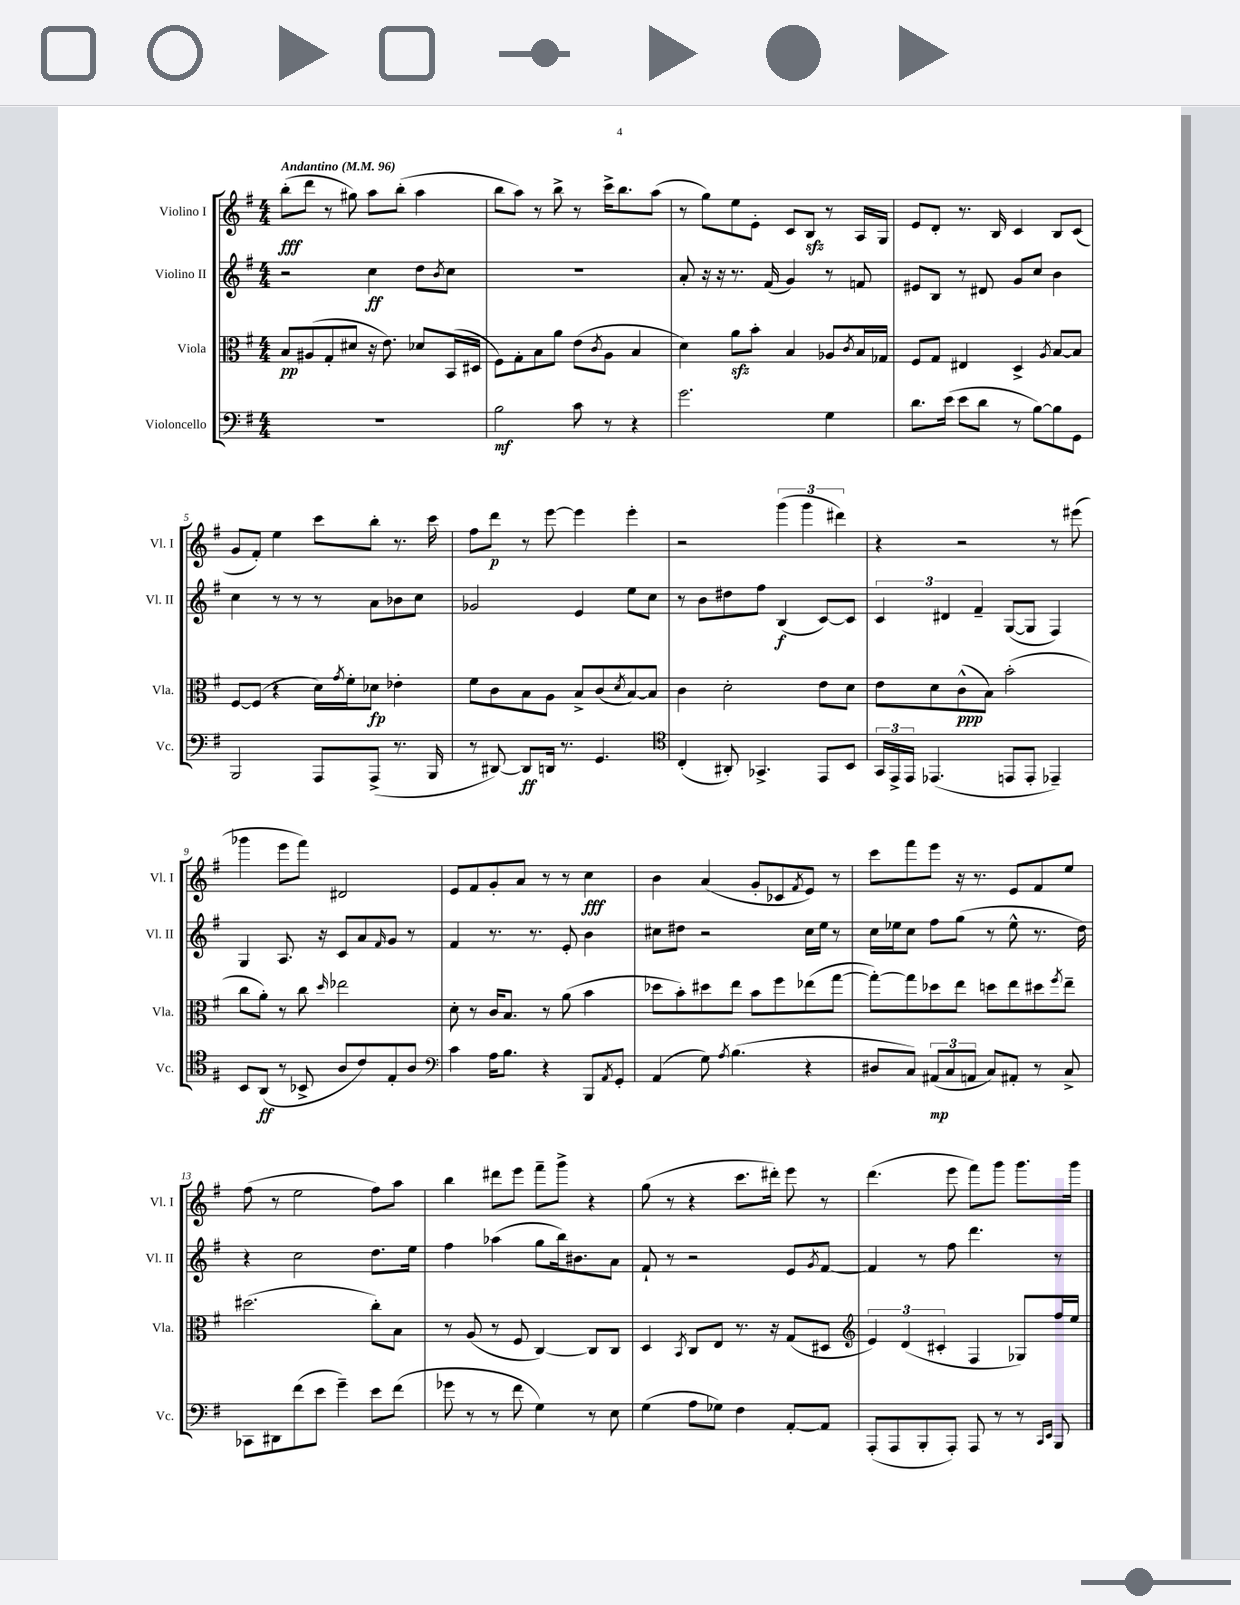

**kern	**dynam	**kern	**dynam	**kern	**dynam	**kern	**dynam
*part4	*part4	*part3	*part3	*part2	*part2	*part1	*part1
*staff4	*staff4	*staff3	*staff3	*staff2	*staff2	*staff1	*staff1
*I"Violoncello	*	*I"Viola	*	*I"Violino II	*	*I"Violino I	*
*I'Vc.	*	*I'Vla.	*	*I'Vl. II	*	*I'Vl. I	*
*clefF4	*	*clefC3	*	*clefG2	*	*clefG2	*
*k[f#]	*	*k[f#]	*	*k[f#]	*	*k[f#]	*
*M4/4	*	*M4/4	*	*M4/4	*	*M4/4	*
*MM96	*	*MM96	*	*MM96	*	*MM96	*
=1	=1	=1	=1	=1	=1	=1	=1
!	!	!	!	!	!	!LO:TX:a:B:t=Andantino	!
1r	.	8B/L	pp	2r	.	(8bb'\L	fff
.	.	(8A#X/	.	.	.	8ddd\J	.
.	.	8G'/	.	.	.	8r	.
.	.	8d#X/J	.	.	.	8gg#X\)	.
.	.	16r	.	4cc\	ff	8aa\L	.
.	.	8.e\)	.	.	.	.	.
.	.	.	.	.	.	(8bb'\J	.
.	.	8d-X/L	.	8dd\L	.	4aa\	.
.	.	.	.	8qb/	.	.	.
.	.	(16BB/L	.	8cc\J	.	.	.
.	.	16D#X/JJ	.	.	.	.	.
=2	=2	=2	=2	=2	=2	=2	=2
2B\	mf	8F#\L)	.	1r	.	8bb\L	.
.	.	8G'\	.	.	.	8aa\J)	.
.	.	8B\	.	.	.	8r	.
.	.	8a\J	.	.	.	8bb^\	.
8c\	.	(8e\L	.	.	.	8r	.
.	.	8qc/	.	.	.	.	.
8r	.	8A\J	.	.	.	16ccc^\KL	.
.	.	.	.	.	.	8.bb\	.
4r	.	4B/	.	.	.	.	.
.	.	.	.	.	.	(8aa\J	.
=3	=3	=3	=3	=3	=3	=3	=3
2.g\	.	4d\)	.	8a'/	.	8r	.
.	.	.	.	16r	.	8gg\L)	.
.	.	.	.	16r	.	.	.
.	.	8azz\L	.	8.r	.	8ee\	.
.	.	8b'\J	.	.	.	8e'\J	.
.	.	.	.	(16f#/	.	.	.
.	.	4B/	.	4g/)	.	8c/L	.
.	.	.	.	.	.	8Bzz/J	.
4G\	.	8A-X/L	.	8r	.	8r	.
.	.	8qc/	.	.	.	.	.
.	.	16B/L	.	8fn/	.	16A/LL	.
.	.	16G-X/JJ	.	.	.	16G/JJ	.
=4	=4	=4	=4	=4	=4	=4	=4
8.d\L	.	8F#/L	.	8e#X/L	.	8e/L	.
.	.	8G/J	.	8B/J	.	8d'/J	.
(16e\Jk	.	.	.	.	.	.	.
8e\L	.	4E#X/	.	8r	.	8.r	.
8d\J	.	.	.	8d#X/	.	.	.
.	.	.	.	.	.	16B/	.
8r	.	4D^/	.	8g/L	.	4c/	.
[8B\L)	.	.	.	8cc/J	.	.	.
.	.	8qA/	.	.	.	.	.
8B\]	.	[8B/L	.	4b\	.	8B/L	.
8GG\J	.	8B/J]	.	.	.	(8c/J	.
!!LO:LB:g=z
=5	=5	=5	=5	=5	=5	=5	=5
2BBB/	.	[8F#/L	.	4cc\	.	8g/L	.
.	.	(8F#/J]	.	.	.	8f#'/J)	.
.	.	4r	.	8r	.	4ee\	.
.	.	.	.	8r	.	.	.
8AAA/L	.	16d\LL)	.	8r	.	8ccc\L	.
.	.	8qg/	.	.	.	.	.
.	.	16f#'\J	.	.	.	.	.
(8AAA^/J	.	8d-X\J	fp	8a\L	.	8bb'\J	.
8.r	.	4e-X'\	.	8b-X\	.	8.r	.
.	.	.	.	8cc\J	.	.	.
16BBB/	.	.	.	.	.	16ccc\	.
=6	=6	=6	=6	=6	=6	=6	=6
8r	.	8f#\L	.	2g-X/	.	8ff#\L	.
[8DD#X/)	.	8c\	.	.	.	8ddd\J	p
8DD#/L]	ff	8B\	.	.	.	8r	.
16DDn/Jk	.	8A\J	.	.	.	[8eee\	.
8.r	.	.	.	.	.	.	.
.	.	8B^/L	.	4e/	.	4eee\]	.
4.GG/	.	(8c/	.	.	.	.	.
.	.	8qd/	.	.	.	.	.
.	.	[8B/)	.	8ee\L	.	4eee'\	.
.	.	8B/J]	.	8cc\J	.	.	.
=7	=7	=7	=7	=7	=7	=7	=7
*clefC4	*	*	*	*	*	*	*
(4C'/	.	4c\	.	8r	.	2r	.
.	.	.	.	8b\L	.	.	.
8AA#X'/)	.	2d'\	.	8dd#X\	.	.	.
4.GG-X^/	.	.	.	8ff#\J	.	.	.
.	.	.	.	(4B/	f	(6ggg\	.
.	.	.	.	.	.	6ggg\	.
8EE/L	.	8e\L	.	[8c/L)	.	.	.
.	.	.	.	.	.	6ddd#X\)	.
8BB/J	.	8d\J	.	8c/J]	.	.	.
=8	=8	=8	=8	=8	=8	=8	=8
24GG/LL	.	8e\L	.	6c/	.	4r	.
24EE^/	.	.	.	.	.	.	.
24EE/JJ	.	.	.	.	.	.	.
(4.EE-X/	.	8d\	.	.	.	.	.
.	.	.	.	6d#X/	.	.	.
.	.	(8c^^\	ppp	.	.	2r	.
.	.	.	.	6f#~/	.	.	.
.	.	8B\J)	.	.	.	.	.
8EEn/L	.	(2b'\	.	([8G/L	.	.	.
8EE'/J	.	.	.	8G/J]	.	.	.
4EE-X~/)	.	.	.	4F#/)	.	8r	.
.	.	.	.	.	.	(8eee#X\	.
!!LO:LB:g=z
=9	=9	=9	=9	=9	=9	=9	=9
8BB/L	.	8cc\L	.	4G/	.	4ggg-X\	.
(8AA/J	ff	8a'\J)	.	.	.	.	.
8r	.	8r	.	8.A/	.	8eee\L	.
8BB-X^/	.	8cc\	.	.	.	8fff#\J)	.
.	.	.	.	16r	.	.	.
.	.	16qqdd/	.	.	.	.	.
8A/L	.	2ee-X\	.	8c/L	.	2d#X/	.
8c/)	.	.	.	8a/	.	.	.
.	.	.	.	16qqf#/	.	.	.
8E'/	.	.	.	8g/J	.	.	.
8A/J	.	.	.	8r	.	.	.
=10	=10	=10	=10	=10	=10	=10	=10
*clefF4	*	*	*	*	*	*	*
4c\	.	8d'\	.	4f#/	.	8e/L	.
.	.	8r	.	.	.	8f#/	.
16A\KL	.	16c/KL	.	8.r	.	8g'/	.
8.B\J	.	8.B/J	.	.	.	.	.
.	.	.	.	.	.	8a/J	.
.	.	.	.	8.r	.	.	.
4r	.	8r	.	.	.	8r	.
.	.	(8a\	.	8e'/	.	8r	.
8BBB/L	.	4b\	.	4b\	.	4cc\	fff
8qAA/	.	.	.	.	.	.	.
8GG'/J	.	.	.	.	.	.	.
=11	=11	=11	=11	=11	=11	=11	=11
(4AA/	.	8dd-X\L	.	8cc#X\L	.	4b\	.
.	.	8b'\)	.	8dd#X\J	.	.	.
8G\)	.	8dd#X\	.	2r	.	(4a/	.
8qA/	.	.	.	.	.	.	.
(4.B\	.	8ee\J	.	.	.	.	.
.	.	8b\L	.	.	.	8g'/L	.
.	.	8ff#\	.	.	.	8c-X/	.
.	.	.	.	.	.	8qf#/	.
4r	.	(8ee-X\	.	16cc#\LL	.	8e/J)	.
.	.	.	.	16ee\JJ	.	.	.
.	.	[8gg\J	.	8r	.	8r	.
=12	=12	=12	=12	=12	=12	=12	=12
8D#X/L	.	8gg'\L_)	.	16cc\LL	.	8ccc\L	.
.	.	.	.	16ee-X\J	.	.	.
8C/J)	.	8gg\]	.	8cc\J	.	8fff#\	.
(12AA#X/L	mp	8dd-X\	.	8ff#\L	.	8eee\J	.
12C/	.	.	.	.	.	.	.
.	.	8ee\J	.	(8gg\J	.	16r	.
12AAn/J	.	.	.	.	.	.	.
.	.	.	.	.	.	8.r	.
8C/L)	.	8ddn\L	.	8r	.	.	.
8AA#X'/J	.	8ee\	.	8ee-^^\	.	8e/L	.
8r	.	8dd#X\	.	8.r	.	8f#/	.
.	.	8qff#/	.	.	.	.	.
8C^/	.	8ee~\J	.	.	.	8ee/J	.
.	.	.	.	16dd\)	.	.	.
!!LO:LB:g=z
=13	=13	=13	=13	=13	=13	=13	=13
8CC-X\L	.	(2.dd#X\	.	4r	.	(8ff#\	.
8DD#X\	.	.	.	.	.	8r	.
(8f#\	.	.	.	2cc\	.	2ee\	.
8e\J	.	.	.	.	.	.	.
4g~\)	.	.	.	.	.	.	.
8e\L	.	8cc'\L)	.	8.dd\L	.	8ff#\L)	.
(8f#\J	.	8B\J	.	.	.	8aa\J	.
.	.	.	.	16ee\Jk	.	.	.
=14	=14	=14	=14	=14	=14	=14	=14
8g-X\	.	8r	.	4ff#\	.	4bb\	.
8r	.	(8A/	.	.	.	.	.
8r	.	8r	.	(4aa-X\	.	8ddd#X\L	.
8f#\	.	8F#/	.	.	.	8eee\J	.
4G\)	.	[4C/)	.	8gg\L	.	8fff#~\L	.
.	.	.	.	16bb\k)	.	8ggg^\J	.
.	.	.	.	8.b#X\	.	.	.
8r	.	8C/L]	.	.	.	4r	.
8E\	.	8C/J	.	8a\J	.	.	.
=15	=15	=15	=15	=15	=15	=15	=15
(4G\	.	4D/	.	8f#`/	.	(8gg\	.
.	.	.	.	8r	.	8r	.
.	.	8qBB/	.	.	.	.	.
8A\L	.	8C/L	.	2r	.	4r	.
8G-X\J)	.	8E/J	.	.	.	.	.
4F#\	.	8.r	.	.	.	8.ccc\L	.
.	.	16r	.	.	.	16ddd#X'\Jk)	.
[8AA'/L	.	(8G/L	.	8e/L	.	8eee\	.
.	.	.	.	8qg/	.	.	.
8AA/J]	.	8D#X/J	.	[8f#/J	.	8r	.
=16	=16	=16	=16	=16	=16	=16	=16
*	*	*clefG2	*	*	*	*	*
(8AAA'/L	.	6e/)	.	4f#/]	.	(4.ddd\	.
8AAA/	.	.	.	.	.	.	.
.	.	(6d/	.	.	.	.	.
8BBB'/	.	.	.	8r	.	.	.
.	.	6c#X'/	.	.	.	.	.
8AAA'/J)	.	.	.	8ff#\	.	8eee\	.
8AAA/	.	4F#/	.	4.ddd\	.	8fff#\L)	.
8r	.	.	.	.	.	8ggg\J	.
8r	.	8G-X/L)	.	.	.	8.ggg\L	.
16qqCC/LL	.	.	.	.	.	.	.
16qqEE/JJ	.	.	.	.	.	.	.
8BBB/	.	16ff#/L	.	8r	.	.	.
.	.	16ee/JJ	.	.	.	16ggg\Jk	.
==	==	==	==	==	==	==	==
*-	*-	*-	*-	*-	*-	*-	*-
